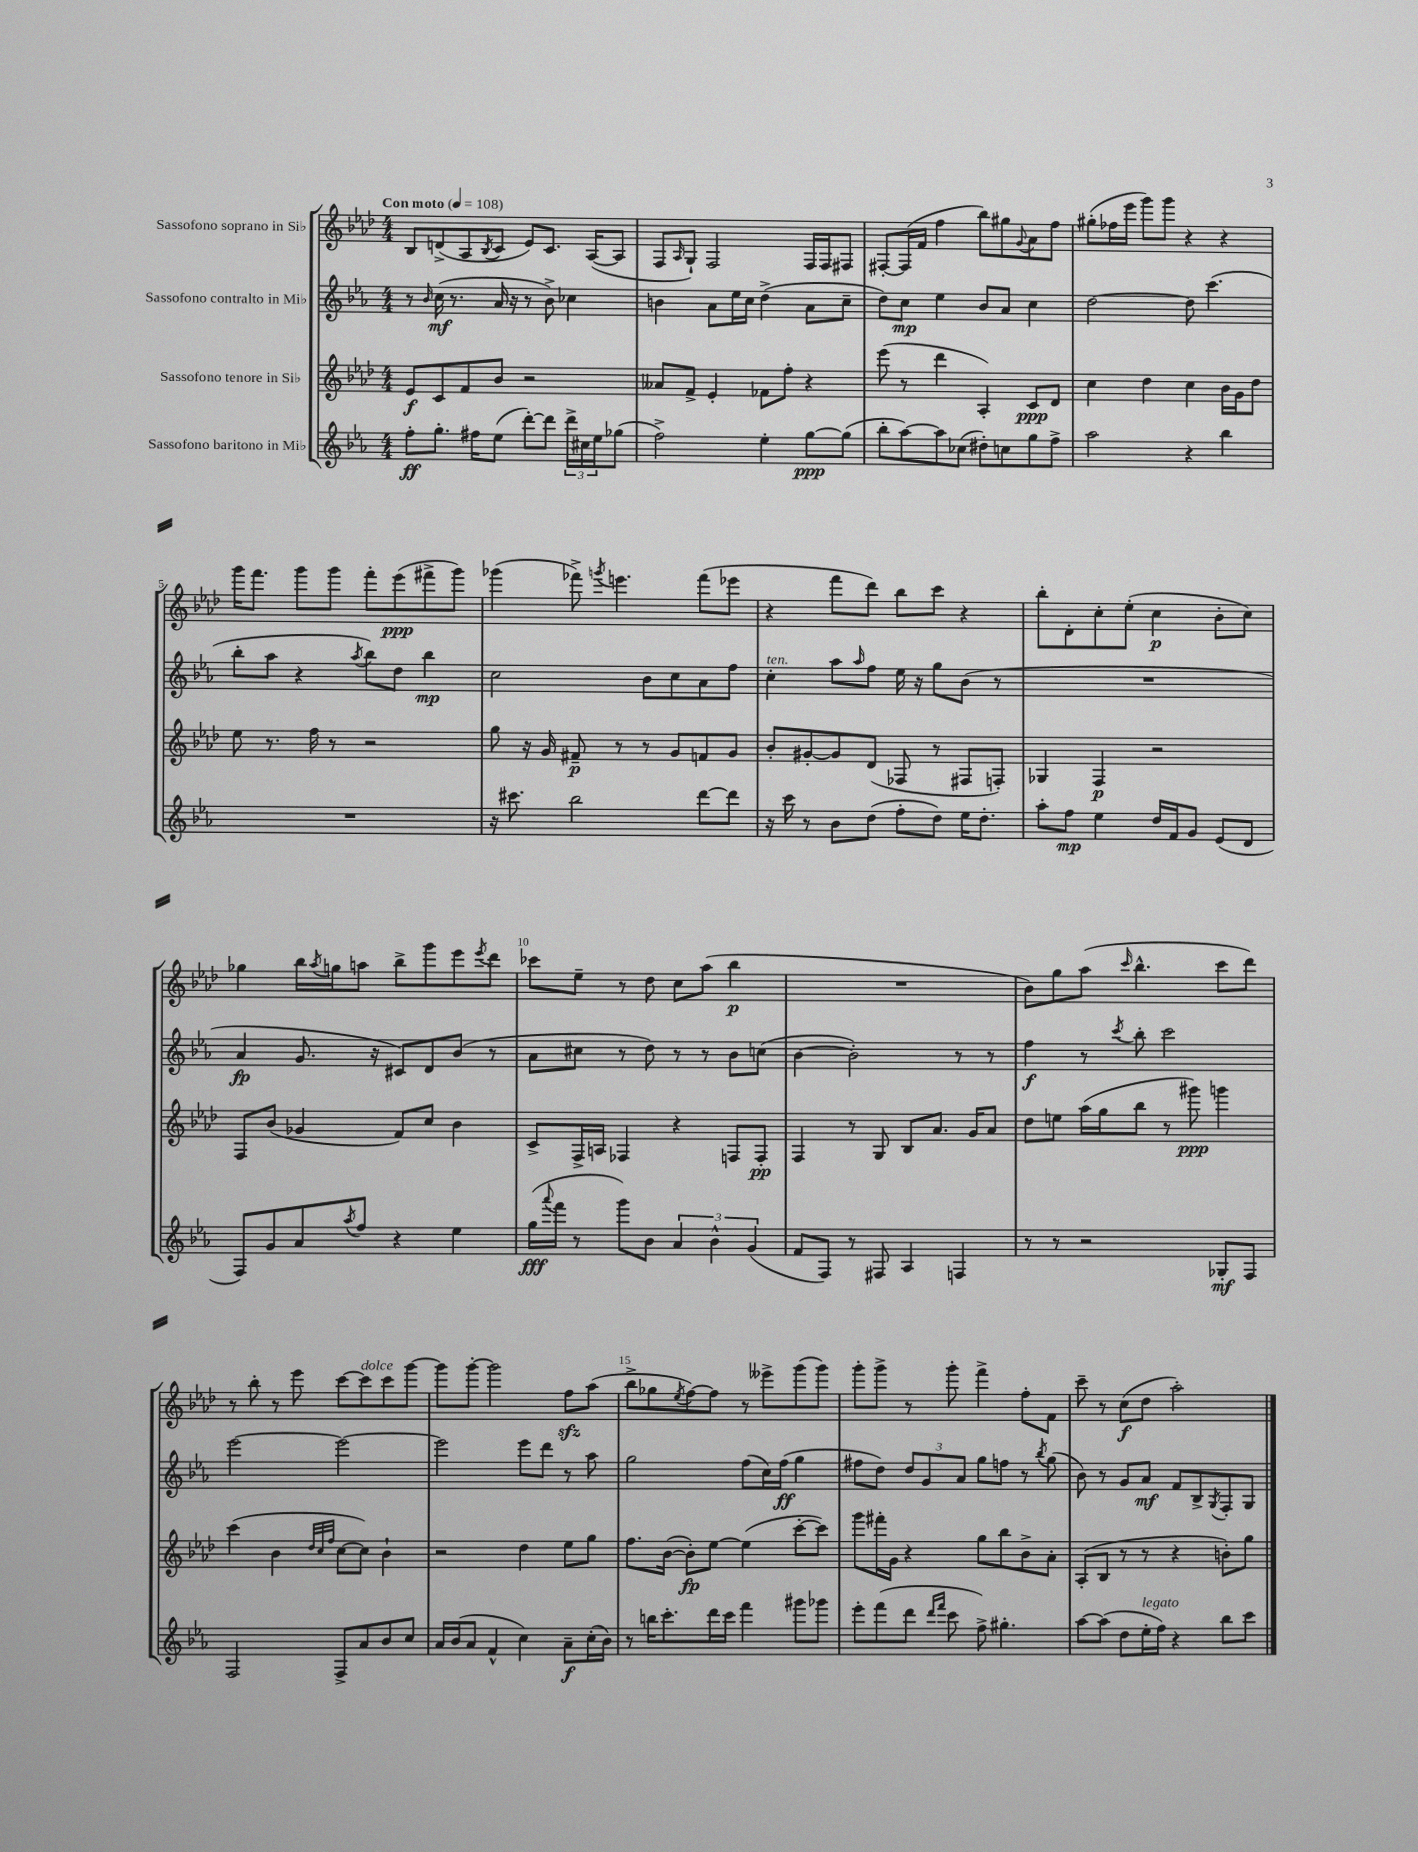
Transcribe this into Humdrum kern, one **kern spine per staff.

**kern	**kern	**kern	**kern
*staff4	*staff3	*staff2	*staff1
*clefG2	*clefG2	*clefG2	*clefG2
*k[b-e-a-]	*k[b-e-a-d-]	*k[b-e-a-]	*k[b-e-a-d-]
*M4/4	*M4/4	*M4/4	*M4/4
*MM108	*MM108	*MM108	*MM108
8ff'	8e-	8r	8B-
.	.	16qqb-	.
8.gg'	8c	(16cc	(8d^
.	.	8.r	.
.	8f	.	8A-
16ff#	.	.	.
.	.	.	8qB-
(8ee-	8b-	16a-	8c
.	.	16r	.
[8ddd')	2r	8r	8e-)
8ddd]	.	8b-^)	8.c
24ddd^	.	4cc-	.
24cc#	.	.	.
.	.	.	([16A-
24ee-	.	.	.
(8gg-	.	.	8A-]
=	=	=	=
2ff^)	8a--	4b	8F
.	.	.	16qqA-
.	8f^	.	8G`)
.	4e-'	8a-	2F
.	.	16ee-	.
.	.	16cc	.
4ee-'	8f-	(4dd^	.
.	8ff'	.	.
[8gg	4r	8a-	16F
.	.	.	16F
(8gg]	.	8cc~	8F#
=	=	=	=
8bb-'	(8eee-	8dd)	[8F#'
[8aa-)	8r	8cc	(16F#]
.	.	.	16f
8aa-]	4ddd-	4ee-	4ff
(8cc-	.	.	.
8dd#')	4A-')	8b-	8bb-)
8cc	.	8a-	8gg#
.	.	.	8qqg
8gg	8c	4cc	8a-
8ff^	8d-	.	8ff
=	=	=	=
2aa-	4cc	[2dd	(8gg#'
.	.	.	16ff-
.	.	.	16eee-
.	4dd-	.	8ggg)
.	.	.	8ggg
4r	4cc	8dd]	4r
.	.	(4.ccc	.
4bb-	16b-	.	4r
.	16g	.	.
.	8dd-	.	.
=	=	=	=
1r	8ee-	8bb-'	16ggg
.	.	.	8.fff
.	8.r	8aa-	.
.	.	4r	8ggg
.	16ff	.	.
.	8r	.	8ggg
.	.	8qaa-	.
.	2r	8bb-)	8fff'
.	.	8dd	(8eee-
.	.	4bb-	8fff#^
.	.	.	8ggg)
=	=	=	=
16r	8gg	2cc	(4ggg-
8.ccc#	.	.	.
.	16r	.	.
.	16g	.	.
2bb-	8f#~	.	8fff-^)
.	.	.	8qggg
.	8r	.	4.eee
.	8r	8b-	.
.	8g	8cc	.
[8ddd	8f	8a-	(8fff-
8ddd]	8g	8ff	8eee-
=	=	=	=
16r	8b-'	4cc'	4r
16ccc	.	.	.
8r	[8g#'	.	.
8b-	8g#]	8aa-	8fff
.	.	16qqaa-	.
(8dd	(8d-	8ff	8ddd-)
8ff'	8F-	16ee-	8bb-
.	.	16r	.
8dd)	8r	8gg	8ccc
16ee-	8F#	(8b-	4r
8.dd'	.	.	.
.	8F')	8r	.
=	=	=	=
8aa-'	4G-	1r	8bb-'
8ff	.	.	8d-'
4ee-	4F	.	8cc'
.	.	.	(8ee-'
16dd	2r	.	4cc
16f	.	.	.
8g	.	.	.
(8e-	.	.	8b-'
8d	.	.	8cc)
=	=	=	=
8F)	8F	4a-	4gg-
8g	(8b-	.	.
8a-	4g-	8.g	16bb-
.	.	.	8qaa-
.	.	.	16gg
8qaa-	.	.	.
8ff	.	.	8aa
.	.	16r	.
4r	8f)	8c#)	8bb-^
.	8cc	8d	8ggg
4ee-	4b-	(8b-	8eee-
.	.	.	8qeee-
.	.	8r	8ddd-
=	=	=	=
(16gg	8c^	8a-	8ccc-
8qqaaa-	.	.	.
16fff	.	.	.
8r	16F^	8cc#	8ee-~
.	16A	.	.
8ggg)	4F-	8r	8r
8b-	.	8dd)	8dd-
6a-	4r	8r	8cc
.	.	8r	(8aa-
6b-^^	.	.	.
.	8F	8b-	4bb-
(6g	.	.	.
.	8F'	(8cc	.
=	=	=	=
8f	4F	[4b-	1r
8F)	.	.	.
8r	8r	2b-'])	.
8F#	8G	.	.
4A-	8B-	.	.
.	8.a-	.	.
4F	.	8r	.
.	16g	.	.
.	8a-	8r	.
=	=	=	=
8r	8dd-	4ff	8b-)
8r	8ee	.	8gg
2r	(16aa-	8r	(8aa-
.	16gg	.	.
.	.	8qccc	16qqccc
.	8bb-	8bb-'	4.bb-^^
.	8r	2ccc	.
.	8ggg#)	.	.
8G-'	4ggg	.	8ccc
8F	.	.	8ddd-)
=	=	=	=
2F	(4ccc	[2eee-	8r
.	.	.	8bb-'
.	4b-	.	8r
.	.	.	8eee-
.	32qqdd-	.	.
.	32qqcc	.	.
.	32qqff	.	.
8F^	[8cc	2eee-_	[8ccc
8a-	8cc])	.	8ccc]
8b-	4b-`	.	8ccc
8cc	.	.	[8ggg
=	=	=	=
16a-	2r	2eee-]	8ggg]
(16b-	.	.	.
8a-	.	.	[8ggg'
4f^^	.	.	2ggg]
4cc)	4dd-	8eee-	.
.	.	8ddd	.
8a-~	8ee-	8r	8ff
(16cc'	8gg	8aa-	(8aa-
16b-)	.	.	.
=	=	=	=
8r	8.ff	2gg	8bb-^
16bb	.	.	8gg-
8.ccc'	([16b-	.	.
.	.	.	8qee-
.	8b-'])	.	[8ff)
16ddd	[8ee-	.	8ff]
16ccc	.	.	.
4fff	(4ee-]	(8ff	8r
.	.	16cc)	8eee--^
.	.	(16ff	.
8ggg#	[8ccc'	4gg	(8ggg
8ggg-	8ccc])	.	8ggg)
=	=	=	=
8eee-'	8ggg	8ff#	8ggg'
(8fff	16fff#'	8dd)	8ggg^
.	16g	.	.
8ddd	4r	12dd	8r
.	.	12g	.
16qqddd	.	.	.
16qqfff	.	.	.
8ccc	.	.	8ggg'
.	.	12a-	.
8ff^)	8gg	8gg	4fff^
4.gg#'	8bb-	8ff	.
.	8b-^	8r	8ff'
.	.	8qbb-	.
.	8a-'	(8gg	8f
=	=	=	=
[8aa-	(8A-'	8b-)	8ccc~
(8aa-]	8B-	8r	8r
8dd	8r	8g	(8cc
16ee-'	8r	8a-	8dd-
16ff)	.	.	.
4r	4r	8f	2aa-')
.	.	8B-^	.
.	.	8qG	.
8bb-	8b')	8F'	.
8ccc	8gg	8G	.
==	==	==	==
*-	*-	*-	*-
